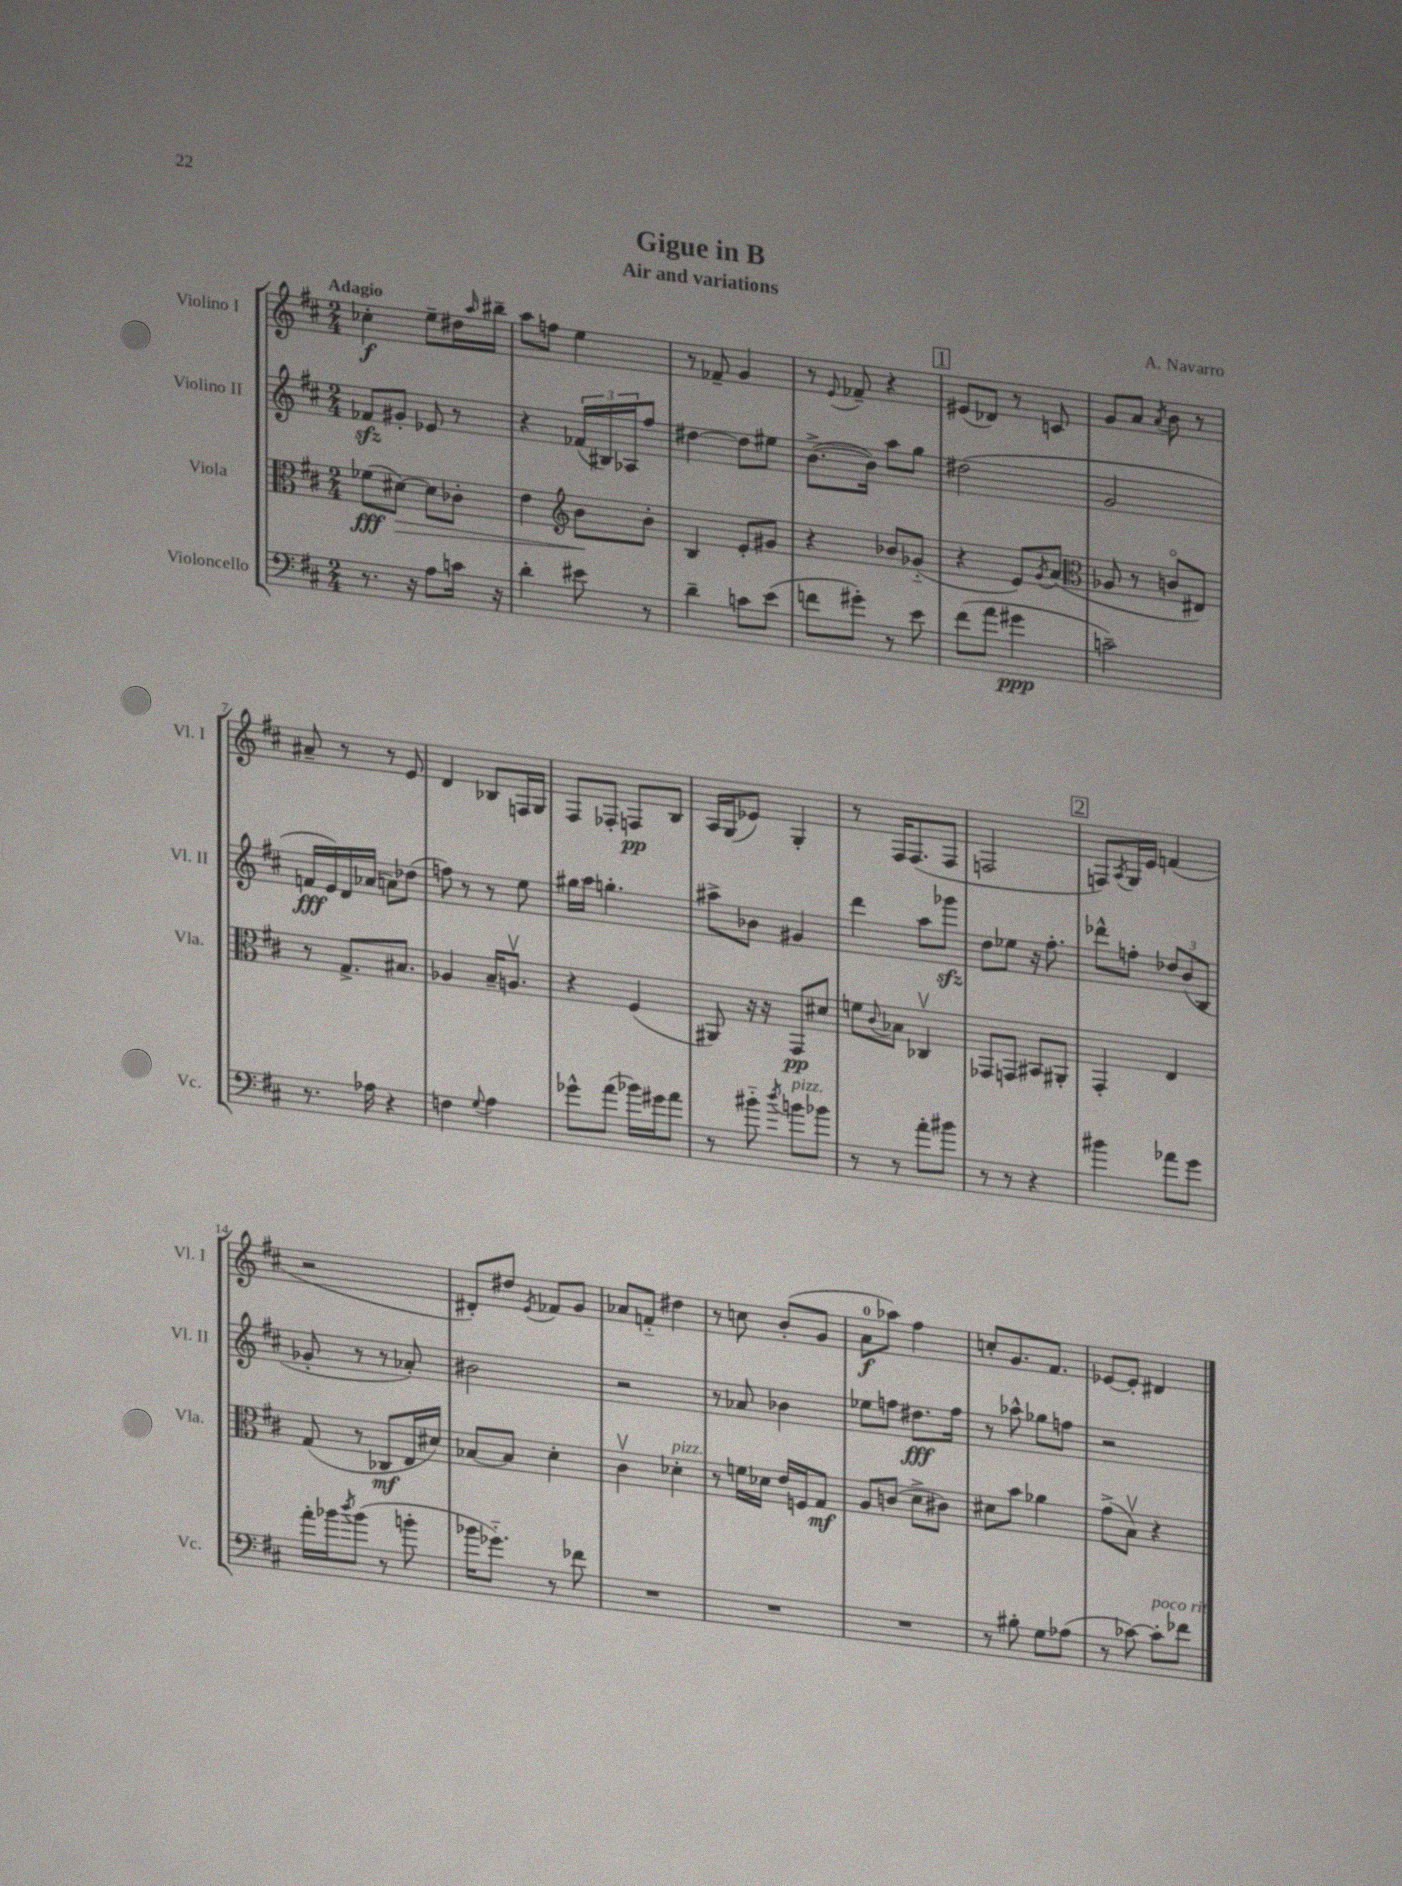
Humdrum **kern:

**kern	**kern	**kern	**kern
*staff4	*staff3	*staff2	*staff1
*clefF4	*clefC3	*clefG2	*clefG2
*k[f#c#]	*k[f#c#]	*k[f#c#]	*k[f#c#]
*M2/4	*M2/4	*M2/4	*M2/4
8.r	(8f-\L	8f-/L	4cc-'\
.	[8d#\J)	8g#'/J	.
16r	.	.	.
8A\L	8d#\]L	8e-/	8ee~\L
16c\Jk	8c-'\J	8r	16dd#\L
.	.	.	16qqaa/
16r	.	.	16bb#~\JJ
=	=	=	=
4d'\	4e\	4r	8aa\L
.	.	.	8ff\J
*	*clefG2	*	*
8e#\	8b\L	(24f-/LL	4ee\
.	.	24B#/)	.
.	.	24A-/J	.
8r	8b'\J	8ff#/J	.
=	=	=	=
4d~\	4B/	[4dd#\	8r
.	.	.	8f-~/
8c\L	8e'/L	8dd#\]L	4g/
(8e\J	8g#/J	8ee#\J	.
=	=	=	=
8f\L	4r	([8.b^\L	8r
.	.	.	8qqe/
8g#'\J)	.	.	8f-~/
.	.	16b\]Jk)	.
8r	8b-/L	8aa\L	4r
8e\	(8g-'~/J	8gg\J	.
=	=	=	=
(8f#\L	4r	(2dd#\	(8e#/L
8a\J	.	.	8d-/J)
4g#\	8e/L)	.	8r
.	8qg/	.	.
.	(8a/J	.	8c/
=	=	=	=
*	*clefC3	*	*
2c~\)	8A-/	2g/	8g/L
.	8r	.	8a/J
.	.	.	8qa/
.	8co/L	.	8b\
.	8E#/J)	.	8r
=	=	=	=
8.r	8r	16f/LL	8a#~/
.	.	16e/)	.
.	8.G^/L	16d/	8r
16A-\	.	(16a-/JJ	.
4r	.	8a\L)	8r
.	8.B#/J	.	.
.	.	(8dd-\J	8e/
=	=	=	=
4F\	4A-/	8ff\)	4d/
.	.	8r	.
8qqG/	.	.	.
4A\	16B~/LK	8r	8B-/L
.	8.Av/J	.	.
.	.	8ee\	16F/L
.	.	.	16G/JJ
=	=	=	=
8g-^^\L	4r	16gg#\LL	8F#/L
.	.	16aa\JJ	.
(8a\J	.	4.gg'\	8F-'/J
16b-\LL)	(4F#/	.	8F/L
16g#\J	.	.	.
8a\J	.	.	8B/J
=	=	=	=
8r	8AA#/)	8aa#^\L	16A/LL
.	.	.	(16G/J
8b#'~\	16r	8b-\J	8e-/J)
.	16r	.	.
8qdd/	.	.	.
8b\L	8GG/L	4g#/	4G'/
8b-\J	8d#/J	.	.
=	=	=	=
8r	8f\L	4ddd\	8r
.	8qqc#/	.	.
8r	8B-\J	.	16F#/LK
.	.	.	(8.F#/
8a'\L	4C-v/	8aa\L	.
8b#\J	.	8ggg-\J	8F#/J
=	=	=	=
8r	8GG-/L	8dd\L	2F/
8r	8GG/J	8ee-\J	.
4r	8BB#/L	16r	.
.	.	8.ff#'\	.
.	8AA#'/J	.	.
=	=	=	=
4b#\	4GG'/	8ddd-^^\L	8F/L)
.	.	.	8qA/
.	.	8ff'\J	16G/L
.	.	.	16e/JJ
8a-\L	4E/	12dd-/L	(4f/
.	.	(12b/	.
8g\J	.	.	.
.	.	12B/J	.
=	=	=	=
16a'\LL	(8G/	8g-'/	2r
16b-\J	.	.	.
8qdd/	.	.	.
(8b-\J	8r	8r	.
8r	8C-/L	8r	.
8b'\	16E/L	8a-'/)	.
.	16d#/JJ)	.	.
=	=	=	=
16b-\LK	[8B-/L	2b#\	8d#'/L)
8.g-'~\J)	.	.	.
.	8B-/]J	.	8dd#/J
.	.	.	8qe/
8r	4d'\	.	8f-/L
8f-\	.	.	8g/J
=	=	=	=
2r	4c#v\	2r	8a-/L
.	.	.	8f'~/J
.	4d-'\	.	4dd#\
=	=	=	=
2r	8r	8r	8r
.	16f\LL	8a-/	8cc\
.	16d-\JJ	.	.
.	16e/LL	4b-\	(8b'/L
.	16F/J	.	.
.	8G/J	.	8g/J
=	=	=	=
2r	8A/L	8ee-\L	8a\L
.	(8c/J	8ff\J	8aa-\J)
.	8d^\L	8.dd#\L	4ff#\
.	8c#\J)	.	.
.	.	16ff\Jk	.
=	=	=	=
8r	8d#\L	8r	8cc'/L
8B#'\	8b\J	8aa-^^\	8.g/
8G\L	4a-\	8gg-\L	.
.	.	.	8.f#/J
(8A-\J	.	8ff\J	.
=	=	=	=
8r	(8g^\L	2r	[8e-/L
[8c-\)	8Bv\J)	.	8e-'/]J
8c-'\]L	4r	.	4d#/
8f-\J	.	.	.
==	==	==	==
*-	*-	*-	*-
